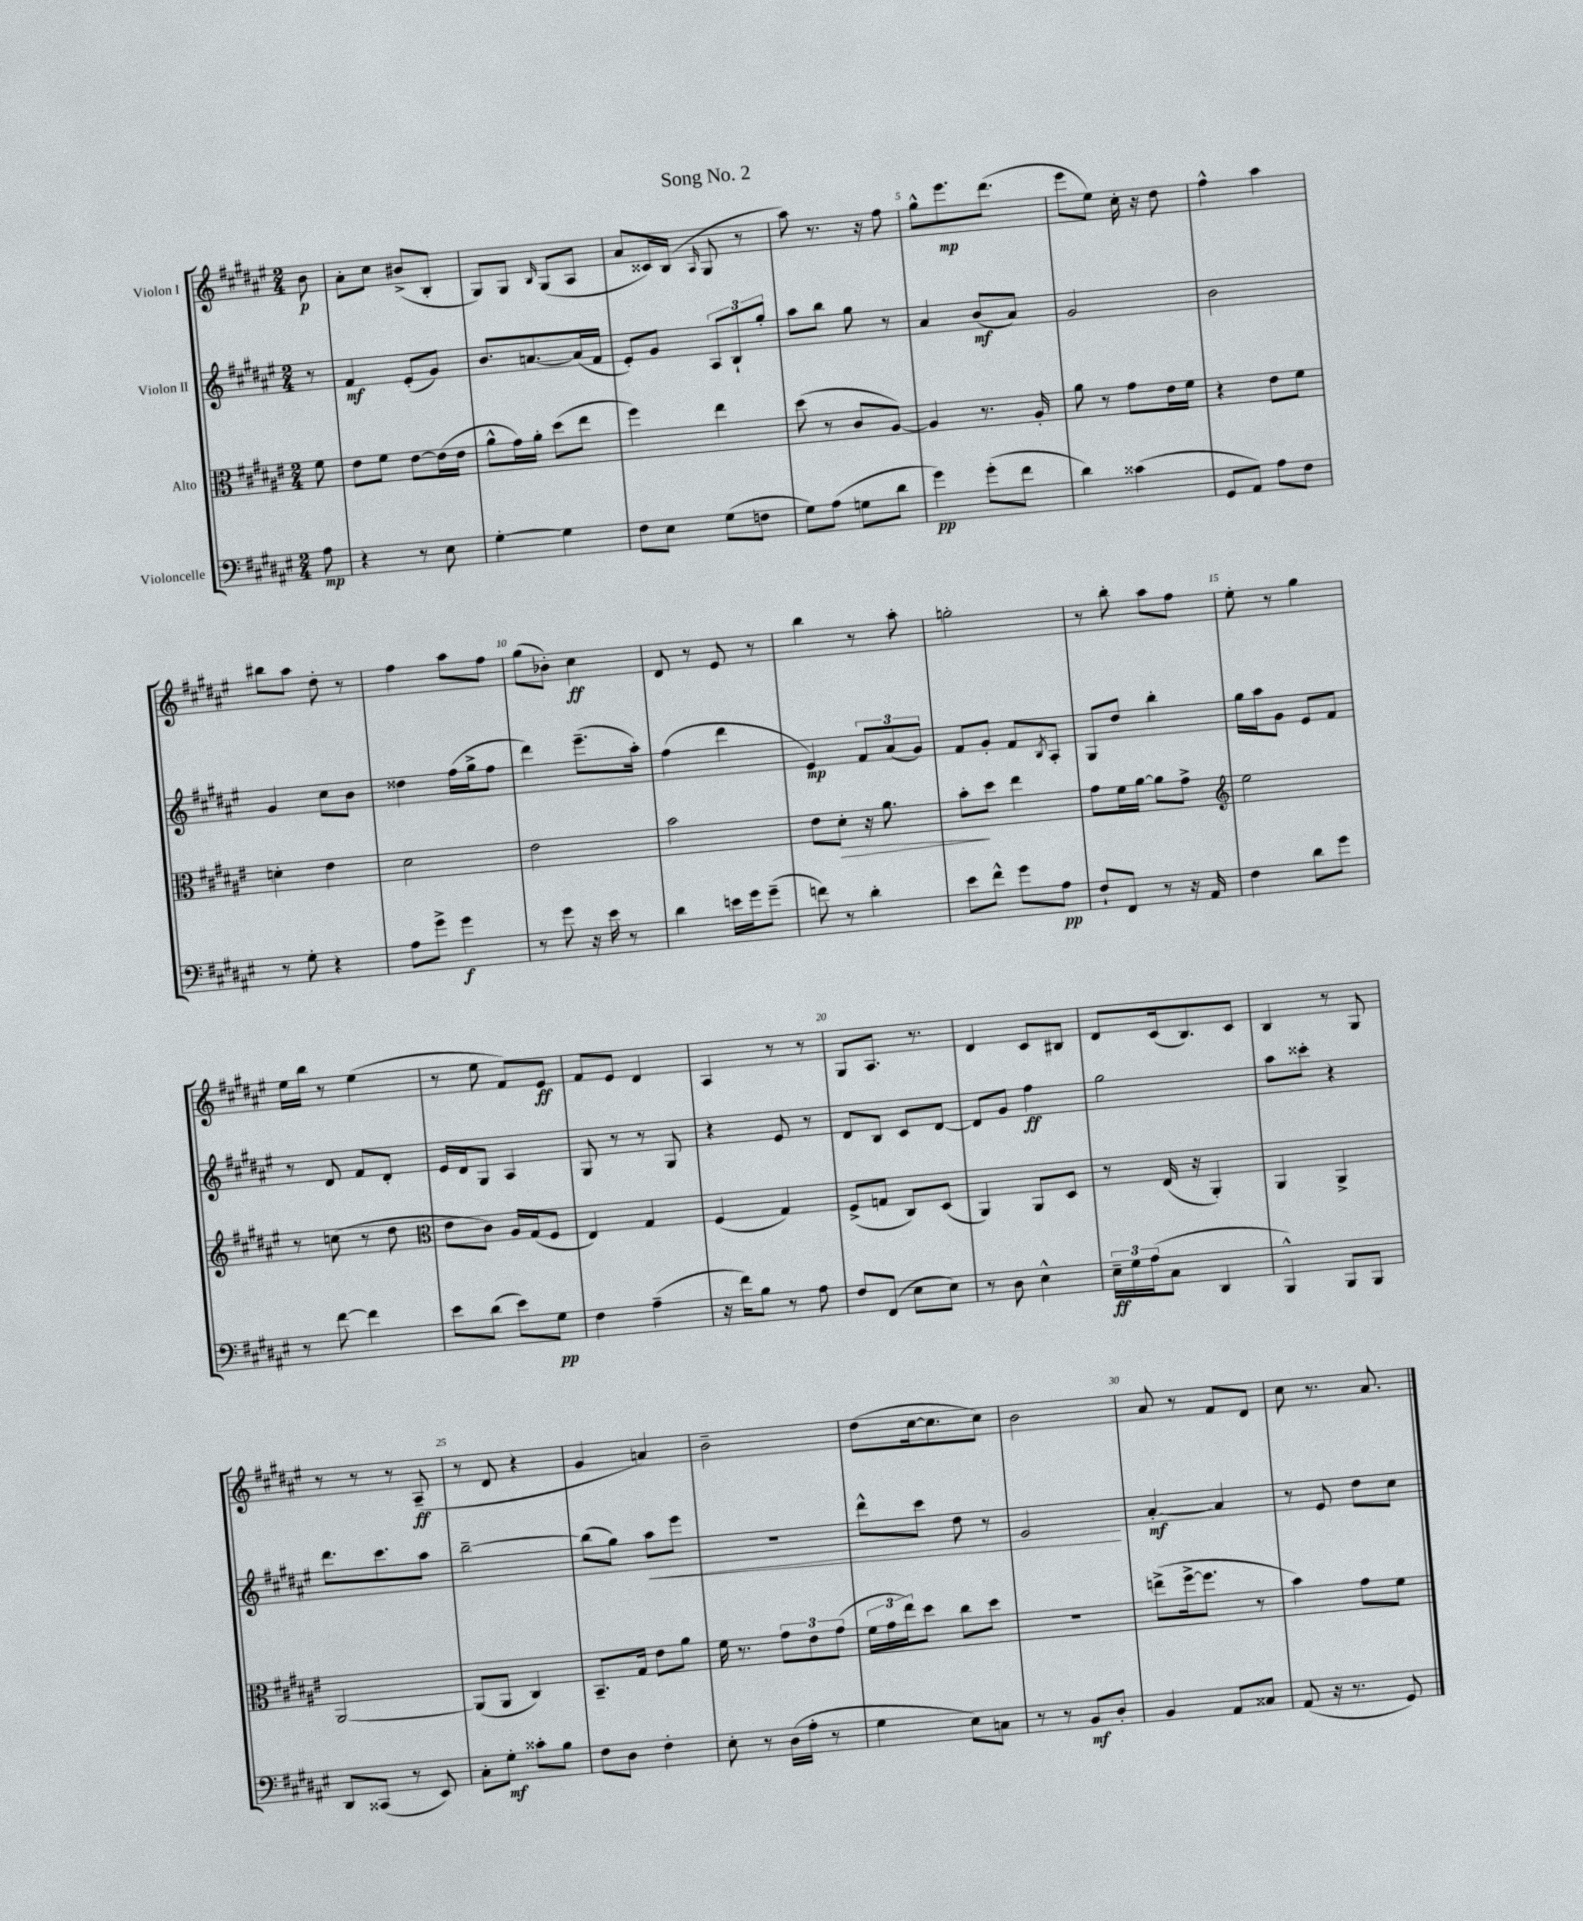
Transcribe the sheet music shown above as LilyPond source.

\header { title = "Song No. 2" }
<<
\new StaffGroup <<
\new Staff = "s0" \with { instrumentName = "Violon I" } {
    \clef treble \key fis \major \numericTimeSignature \time 2/4 \partial 8
    b'8\p |
    ais'8-. cis''8 bis'8->( b8-. |
    gis8) gis8 \grace { b16 } gis8( ais8 |
    ais'8 cisis'16) b16( \grace { ais16 } gis8 r8 |
    ais''8) r8. r16 fis''8 |
    gis''8-^ eis'''8.\mp dis'''8.( |
    eis'''8 eis''8) cis''16-. r16 dis''8 |
    fis''4-^ ais''4 |
    bis''8 ais''8 dis''8-. r8 |
    fis''4 ais''8 fis''8 |
    gis''8( bes'8-.) cis''4\ff |
    dis'8 r8 eis'8 r8 |
    b''4 r8 ais''8-. |
    g''2-. |
    r8 b''8-. ais''8 fis''8 |
    eis''8-. r8 gis''4 |
    eis''16 b''16 r8 eis''4( |
    r8 eis''8 fis'8) eis'8\ff |
    fis'8 eis'8 dis'4 |
    ais4 r8 r8 |
    gis8 ais8. r8. |
    dis'4 cis'8 bis8 |
    dis'8 cis'16( b8.) cis'8 |
    b4 r8 gis8 |
    r8 r8 r8 ais8--\ff( |
    r8 dis'8 r4 |
    gis'4 a'4) |
    b'2-- |
    dis''8( cis''16~ cis''8. cis''8) |
    b'2 |
    ais'8 r8 fis'8 dis'8 |
    cis''8 r8. ais'8. \bar "|." |
}
\new Staff = "s1" \with { instrumentName = "Violon II" } {
    \clef treble \key fis \major \numericTimeSignature \time 2/4 \partial 8
    r8 |
    fis'4\mf eis'8-.( gis'8) |
    b'8. a'8.~ a'16( fis'16 |
    eis'8-.) gis'8 \tuplet 3/2 { ais8 b8-! gis''8-. } |
    ais''8 b''8 gis''8 r8 |
    ais'4 b'8\mf( ais'8) |
    gis'2 |
    b'2 |
    gis'4 cis''8 b'8 |
    disis''4 fis''16( gis''16-> fis''8 |
    dis'''4) eis'''8.--( ais''16-.) |
    fis''4( dis'''4 |
    eis'4\mp) \tuplet 3/2 { fis'8 ais'8( gis'8) } |
    fis'8 gis'8-. fis'8 \acciaccatura { b8 } ais8-. |
    gis8 dis''8 b''4-. |
    gis''16 ais''16 gis'8 eis'8 fis'8 |
    r8 dis'8 fis'8 dis'8-. |
    eis'16 dis'16 gis8 ais4 |
    gis8 r8 r8 gis8 |
    r4 eis'8 r8 |
    dis'8 b8 cis'8 dis'8~ |
    dis'8 gis'8 fis''4\ff |
    gis''2 |
    ais''8 cisis'''8-. r4 |
    dis'''8. cis'''8. ais''8 |
    b''2~-- |
    b''8( gis''8) ais''8\< eis'''8 |
    R2 |
    dis'''8-^ cis'''8 dis''8 r8 |
    eis'2\! |
    ais'4~-.\mf ais'4 |
    r8 eis'8 dis''8 cis''8 \bar "|." |
}
\new Staff = "s2" \with { instrumentName = "Alto" } {
    \clef alto \key fis \major \numericTimeSignature \time 2/4 \partial 8
    fis'8 |
    eis'8 fis'8 eis'8~ eis'16( eis'16 |
    ais'8-^ gis'16) ais'16-. dis''8( eis''8 |
    fis''4) eis''4 |
    dis''8( r8 cis'8 ais8~) |
    ais4 r8. ais16-. |
    ais'8 r8 gis'8 eis'16 fis'16 |
    r4 eis'8 fis'8 |
    d'4-. eis'4 |
    dis'2 |
    eis'2 |
    b'2 |
    eis'8 dis'8-.\> r16 ais'8. |
    b'8-.\! dis''8 eis''4 |
    gis'8 fis'16 ais'16~ ais'8 gis'8-> |
    \clef treble eis''2 |
    r8 c''8( r8 dis''8 |
    \clef alto eis'8 cis'8) ais16 gis16( fis8 |
    eis4) gis4 |
    fis4( gis4) |
    fis8->( g8 cis8) dis8( |
    ais,4) ais,8 dis8 |
    r8 eis16( r16 ais,4-.) |
    ais,4 ais,4-> |
    ais,2~ |
    ais,8( ais,8 cis4) |
    b,8.-- gis16 eis'8 ais'8 |
    fis'16 r8. \tuplet 3/2 { gis'8 eis'8 gis'8( } |
    \tuplet 3/2 { fis'16 gis'16 eis''16) } dis''8 cis''8 dis''8 |
    r2 |
    e''8->( fis''16~-> fis''8. r8 |
    b'4) gis'8 fis'8 \bar "|." |
}
\new Staff = "s3" \with { instrumentName = "Violoncelle" } {
    \clef bass \key fis \major \numericTimeSignature \time 2/4 \partial 8
    ais8\mp |
    r4 r8 eis8 |
    gis4~-. gis4 |
    fis8 eis8 gis8( f8 |
    gis8) ais8( g8 dis'8 |
    gis'4\pp) gis'8-.( fis'8 |
    dis'4) cisis'4( |
    gis,8 ais,8) ais8 fis8 |
    r8 gis8-. r4 |
    ais8 gis'8-> gis'4\f |
    r8 gis'8 r16 eis'16 r8 |
    dis'4 e'16 gis'16 gis'8--( |
    f'8) r8 dis'4-. |
    eis'8 fis'8-^ gis'8 ais8\pp |
    fis8-! fis,8 r8 r16 ais,16 |
    fis4 dis'8 gis'8 |
    r8 fis'8~ fis'4 |
    eis'8 dis'8( eis'8) gis8\pp |
    fis4 ais4--( |
    r16 fis'16) b8 r8 ais8 |
    fis8 fis,8( eis8 eis8) |
    r8 dis8 eis4-^ |
    \tuplet 3/2 { eis16--\ff gis16 ais16( } cis8 dis,4 |
    b,,4-^) b,,8 b,,8 |
    dis,8 cisis,8( r8 eis,8) |
    cis8-. gis8-.\mf cisis'8-. b8 |
    fis8 dis8 fis4-. |
    eis8-. r8 dis16( ais16-. r8 |
    gis4 eis8) c8 |
    r8 r8 b,8\mf dis8-. |
    b,4 ais,8 cisis8 |
    ais,8( r16 r8. gis,8) \bar "|." |
}
>>
>>
\layout { \context { \Score \override BarNumber.break-visibility = ##(#f #t #t) barNumberVisibility = #(every-nth-bar-number-visible 5) } }
